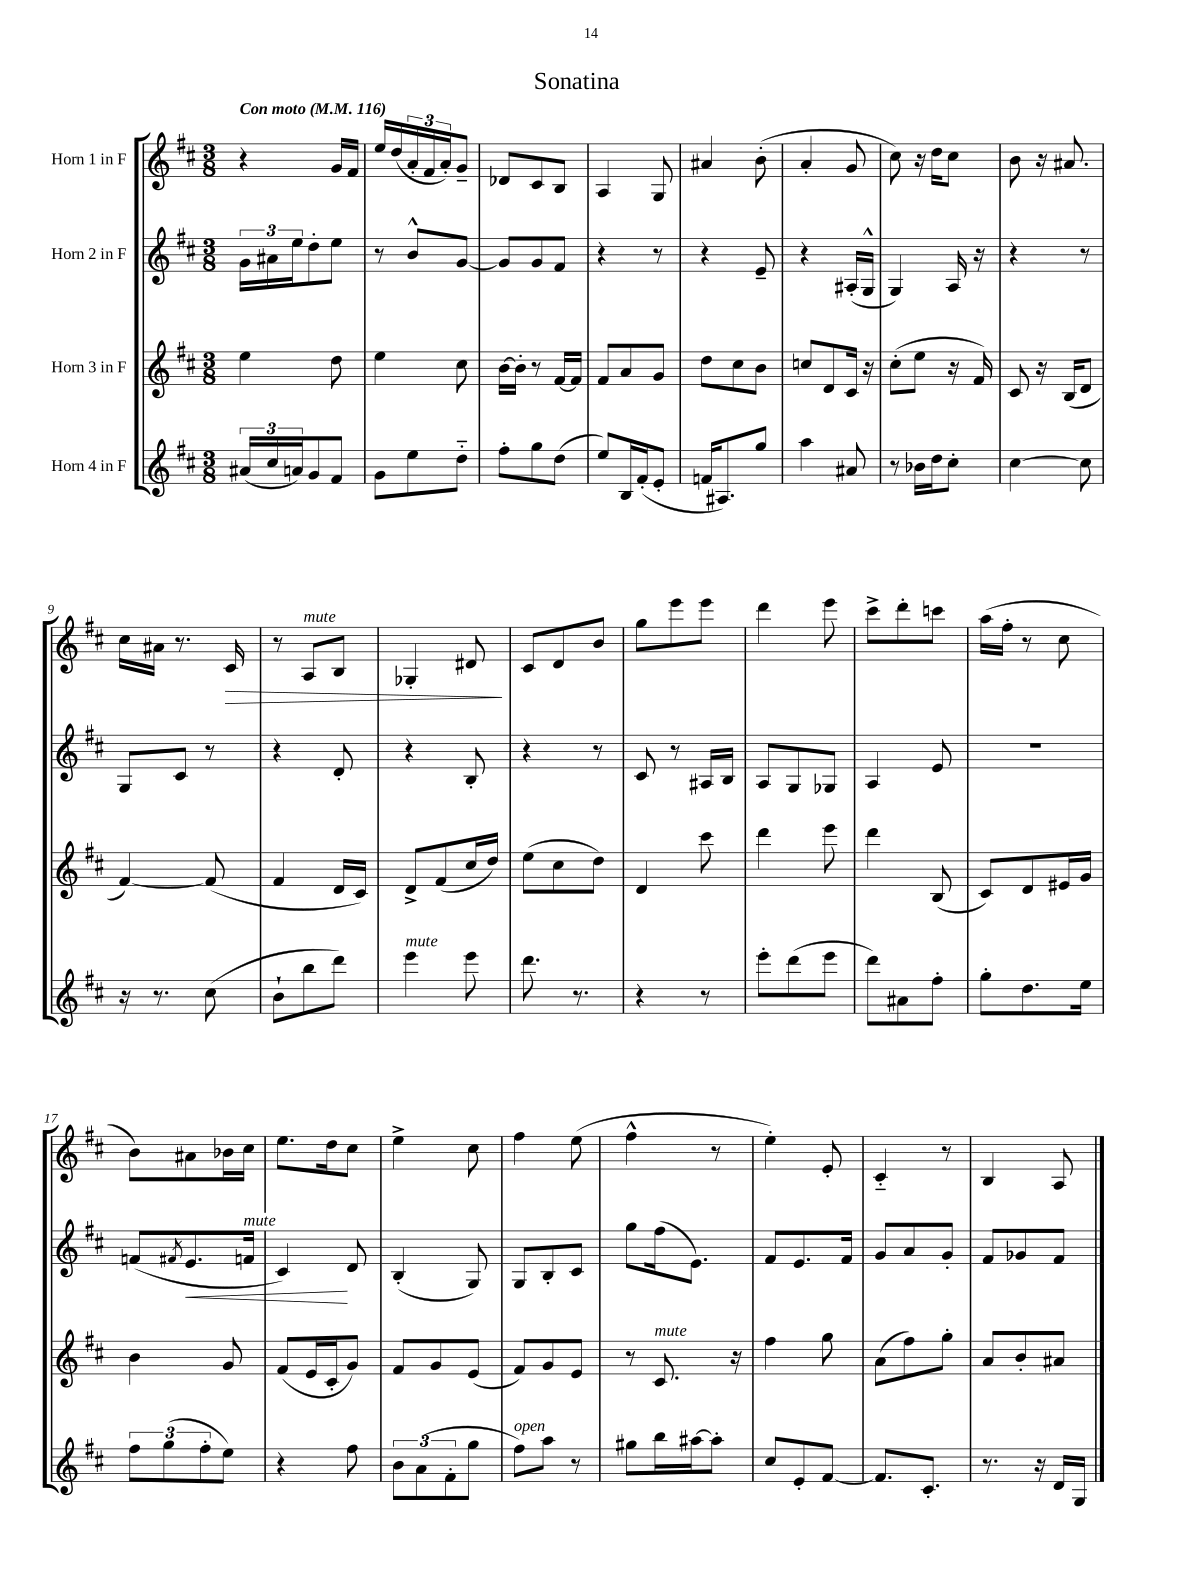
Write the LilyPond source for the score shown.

\header { title = "Sonatina" }
<<
\new StaffGroup <<
\new Staff = "s0" \with { instrumentName = "Horn 1 in F" } {
    \clef treble \key d \major \numericTimeSignature \time 3/8 \tempo "Con moto" 4 = 116
    r4 g'16 fis'16 |
    e''16 d''16( \tuplet 3/2 { a'16-. fis'16 a'16-.) } g'8-- |
    des'8 cis'8 b8 |
    a4 g8 |
    ais'4 b'8-.( |
    a'4-. g'8 |
    cis''8) r16 d''16 cis''8 |
    b'8 r16 ais'8. |
    cis''16 ais'16 r8. cis'16\> |
    r8 a8^\markup { \italic "mute" } b8 |
    ges4-. dis'8\! |
    cis'8 d'8 b'8 |
    g''8 e'''8 e'''8 |
    d'''4 e'''8 |
    cis'''8-> d'''8-. c'''8 |
    a''16( fis''16-. r8 cis''8 |
    b'8) ais'8 bes'16 cis''16 |
    e''8. d''16 cis''8 |
    e''4-> cis''8 |
    fis''4 e''8( |
    fis''4-^ r8 |
    e''4-.) e'8-. |
    cis'4-_ r8 |
    b4 a8 \bar "|." |
}
\new Staff = "s1" \with { instrumentName = "Horn 2 in F" } {
    \clef treble \key d \major \numericTimeSignature \time 3/8
    \tuplet 3/2 { g'16 ais'16 e''16 } d''8-. e''8 |
    r8 b'8-^ g'8~ |
    g'8 g'8 fis'8 |
    r4 r8 |
    r4 e'8-- |
    r4 ais16-.( g16-^ |
    g4) a16 r16 |
    r4 r8 |
    g8 cis'8 r8 |
    r4 d'8-. |
    r4 b8-. |
    r4 r8 |
    cis'8 r8 ais16 b16 |
    a8 g8 ges8 |
    a4 e'8 |
    R4. |
    f'8( \acciaccatura { fis'8 } e'8.\< f'16^\markup { \italic "mute" } |
    cis'4\!) d'8 |
    b4-.( g8) |
    g8 b8-. cis'8 |
    g''8 fis''16( e'8.) |
    fis'8 e'8. fis'16 |
    g'8 a'8 g'8-. |
    fis'8 ges'8 fis'8 \bar "|." |
}
\new Staff = "s2" \with { instrumentName = "Horn 3 in F" } {
    \clef treble \key d \major \numericTimeSignature \time 3/8
    e''4 d''8 |
    e''4 cis''8 |
    b'16~ b'16-. r8 fis'16~ fis'16 |
    fis'8 a'8 g'8 |
    d''8 cis''8 b'8 |
    c''8 d'8 cis'16 r16 |
    cis''8-.( e''8 r16 fis'16) |
    cis'8 r16 b16( d'8 |
    fis'4~) fis'8( |
    fis'4 d'16 cis'16) |
    d'8-> fis'8( cis''16 d''16) |
    e''8( cis''8 d''8) |
    d'4 cis'''8 |
    d'''4 e'''8 |
    d'''4 b8( |
    cis'8) d'8 eis'16 g'16 |
    b'4 g'8 |
    fis'8( e'16 cis'16-. g'8) |
    fis'8 g'8 e'8( |
    fis'8) g'8 e'8 |
    r8 cis'8.^\markup { \italic "mute" } r16 |
    fis''4 g''8 |
    a'8( fis''8) g''8-. |
    a'8 b'8-. ais'8 \bar "|." |
}
\new Staff = "s3" \with { instrumentName = "Horn 4 in F" } {
    \clef treble \key d \major \numericTimeSignature \time 3/8
    \tuplet 3/2 { ais'16( cis''16 a'16) } g'8 fis'8 |
    g'8 e''8 d''8-_ |
    fis''8-. g''8 d''8( |
    e''8) b16 fis'16-.( e'8-. |
    f'16 ais8.) g''8 |
    a''4 ais'8 |
    r8 bes'16 d''16 cis''8-. |
    cis''4~ cis''8 |
    r16 r8. cis''8( |
    b'8-! b''8 d'''8) |
    e'''4^\markup { \italic "mute" } e'''8 |
    d'''8. r8. |
    r4 r8 |
    e'''8-. d'''8( e'''8 |
    d'''8) ais'8 fis''8-. |
    g''8-. d''8. e''16 |
    \tuplet 3/2 { fis''8 g''8( fis''8-. } e''8) |
    r4 fis''8 |
    \tuplet 3/2 { b'8 a'8( fis'8-. } g''8 |
    fis''8^\markup { \italic "open" }) a''8 r8 |
    gis''8 b''16 ais''16~ ais''8-. |
    cis''8 e'8-. fis'8~ |
    fis'8. cis'8.-. |
    r8. r16 d'16 g16 \bar "|." |
}
>>
>>
